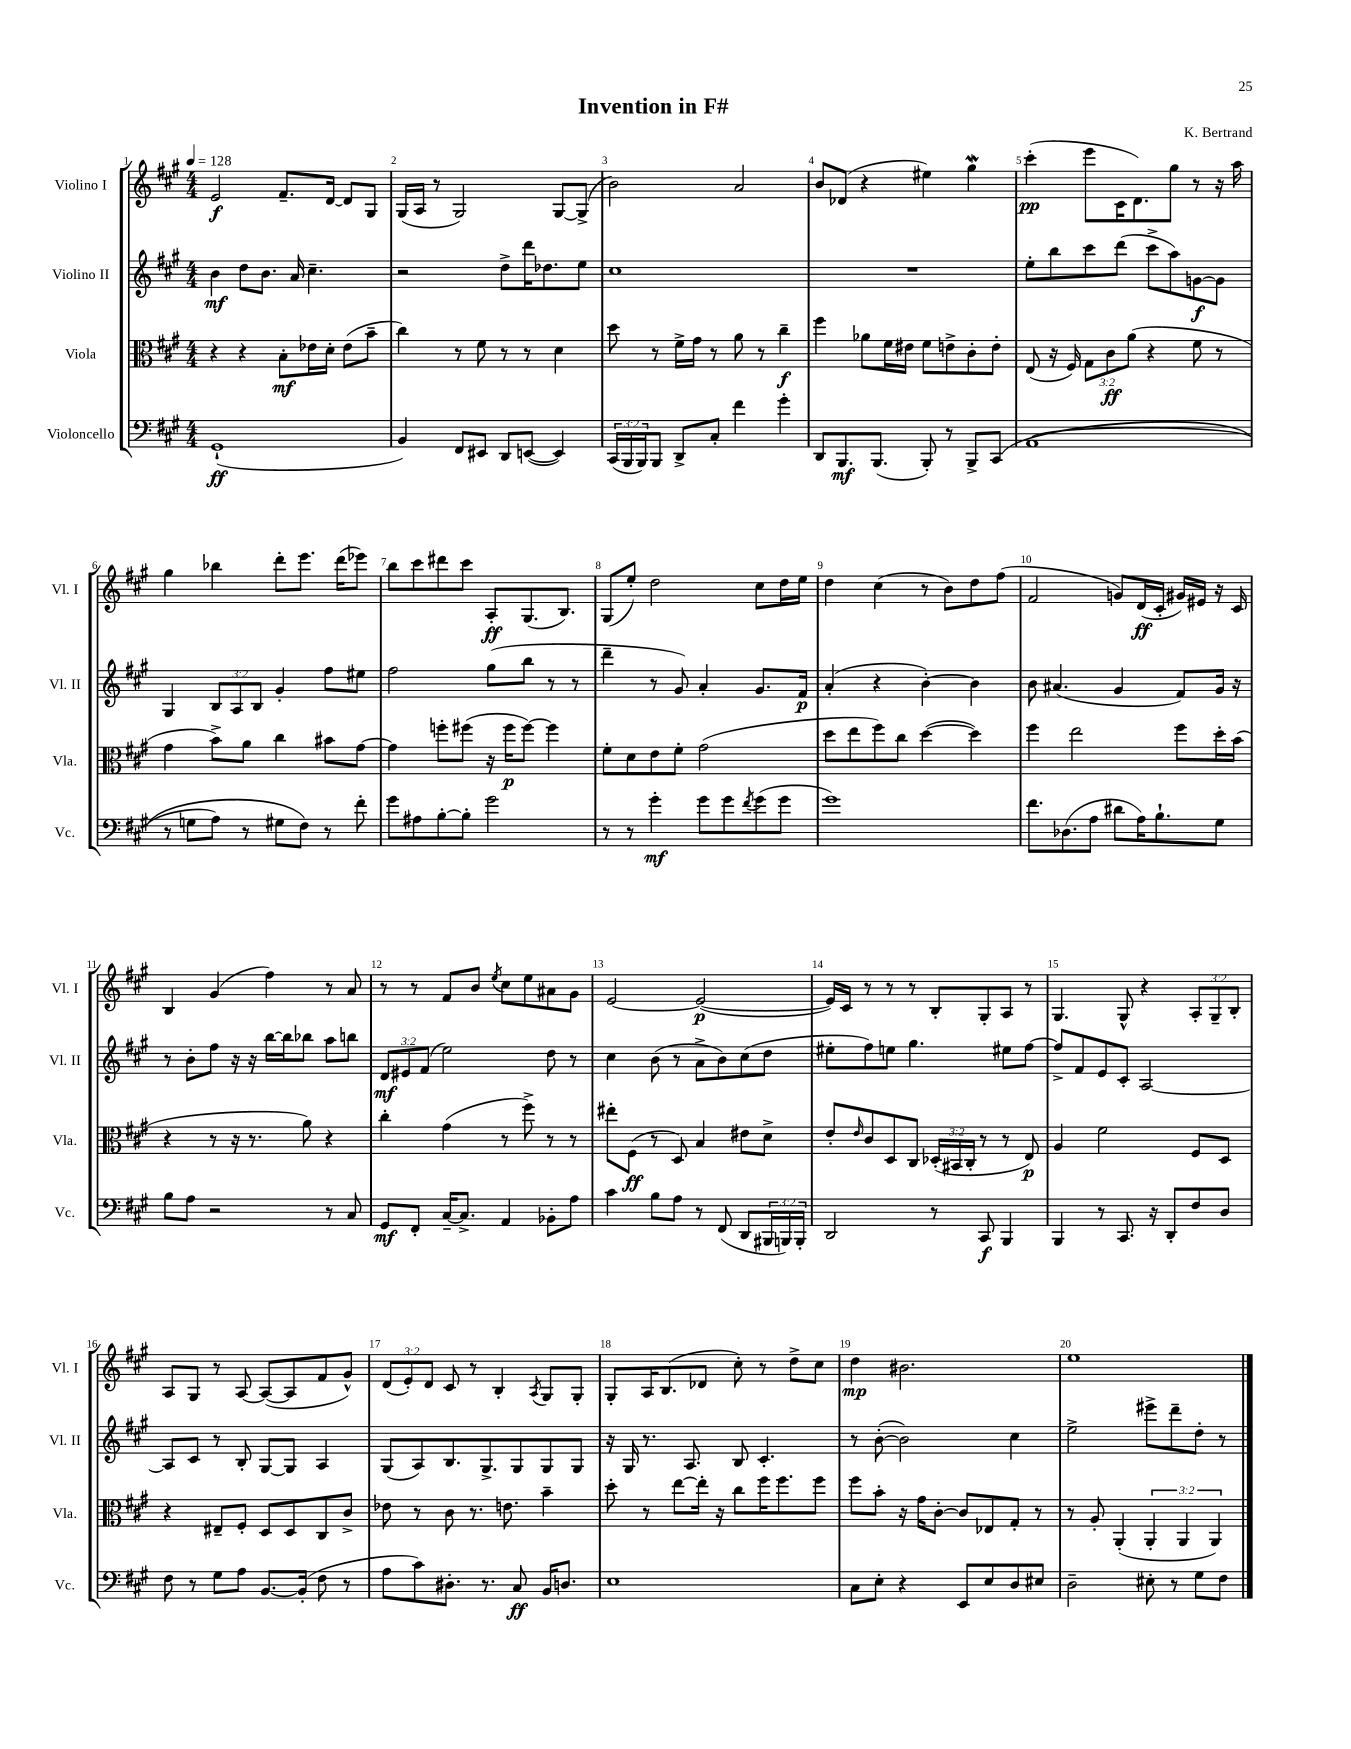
\header { title = "Invention in F#" composer = "K. Bertrand" }
<<
\new StaffGroup <<
\new Staff = "s0" \with { instrumentName = "Violino I" shortInstrumentName = "Vl. I" } {
    \clef treble \key a \major \numericTimeSignature \time 4/4 \override Staff.TupletNumber.text = #tuplet-number::calc-fraction-text \tempo 4 = 128
    e'2\f fis'8.-- d'16~ d'8 gis8 |
    gis16( a16 r8 gis2) gis8~ gis8->( |
    b'2) a'2 |
    b'8 des'8( r4 eis''4) gis''4\mordent |
    cis'''4-.\pp( e'''8 cis'16 d'8.) gis''8 r8 r16 a''16 |
    gis''4 bes''4 d'''8-. e'''8. d'''16( ees'''8) |
    b''8 cis'''8 dis'''8 cis'''8 a8-.\ff gis8.( b8.) |
    gis8( e''8-.) d''2 cis''8 d''16 e''16 |
    d''4 cis''4( r8 b'8) d''8 fis''8( |
    fis'2 g'8) d'16\ff( cis'16-. gis'16) eis'16 r16 cis'16 |
    b4 gis'4( fis''4) r8 a'8 |
    r8 r8 fis'8 b'8 \acciaccatura { e''8 } cis''8 e''8 ais'8 gis'8 |
    e'2~ e'2~\p( |
    e'16) cis'16 r8 r8 r8 b8-. gis8-. a8 r8 |
    gis4. gis8-^ r4 \tuplet 3/2 { a8-. gis8-- b8-. } |
    a8 gis8 r8 a8~ a8~( a8 fis'8 gis'8-^) |
    \tuplet 3/2 { d'8( e'8-.) d'8 } cis'8 r8 b4-. \acciaccatura { a8 } gis8 gis8-. |
    gis8-. a16 b8.( des'8 cis''8-.) r8 d''8-> cis''8 |
    d''4\mp bis'2. |
    e''1 \bar "|." |
}
\new Staff = "s1" \with { instrumentName = "Violino II" shortInstrumentName = "Vl. II" } {
    \clef treble \key a \major \numericTimeSignature \time 4/4 \override Staff.TupletNumber.text = #tuplet-number::calc-fraction-text
    b'4\mf d''8 b'8. a'16 cis''4.-- |
    r2 d''8-> d'''16 des''8. e''8 |
    cis''1 |
    R1 |
    e''8-. b''8 cis'''8 d'''8( cis'''8-> a''8) g'8~\f g'8 |
    gis4 \tuplet 3/2 { b8 a8 b8 } gis'4-. fis''8 eis''8 |
    fis''2 gis''8( b''8 r8 r8 |
    d'''4-- r8 gis'8) a'4-. gis'8. fis'16\p |
    a'4-.( r4 b'4~-.) b'4 |
    b'8 ais'4.( gis'4 fis'8) gis'16 r16 |
    r8 b'8-. fis''8 r16 r16 b''16~ b''16 bes''8 a''8 b''8 |
    \tuplet 3/2 { d'8\mf eis'8 fis'8( } e''2) d''8 r8 |
    cis''4 b'8( r8 a'8-> b'8) cis''8( d''8 |
    eis''8-. fis''8) e''8 gis''4. eis''8 fis''8~ |
    fis''8-> fis'8 e'8 cis'8-. a2~ |
    a8 cis'8 r8 b8-. gis8~ gis8 a4 |
    gis8( a8) b8. gis8.-> gis8 gis8 gis8 |
    r16 gis16 r8. a8. b8 cis'4.-. |
    r8 b'8~-.( b'2) cis''4 |
    e''2-> eis'''8-> d'''8-- d''8-. r8 \bar "|." |
}
\new Staff = "s2" \with { instrumentName = "Viola" shortInstrumentName = "Vla." } {
    \clef alto \key a \major \numericTimeSignature \time 4/4 \override Staff.TupletNumber.text = #tuplet-number::calc-fraction-text
    r4 r4 b8-.\mf ees'16 d'16-. ees'8( b'8-- |
    cis''4) r8 fis'8 r8 r8 d'4 |
    d''8 r8 fis'16-> gis'16 r8 a'8 r8 cis''4--\f |
    fis''4 aes'8 fis'16 eis'16 fis'8 e'8-> cis'8-. e'8-. |
    e8( r16 fis16) \tuplet 3/2 { gis8 cis'8\ff a'8( } r4 fis'8 r8 |
    gis'4 b'8->) a'8 cis''4 bis'8 gis'8~ |
    gis'4 f''8-. fis''8( r16 fis''16\p fis''8~) fis''4 |
    fis'8-. d'8 e'8 fis'8-. gis'2( |
    d''8 e''8 fis''8) cis''8 d''4~( d''4) |
    fis''4 e''2 fis''8 d''16-. b'16( |
    r4 r8 r16 r8. a'8) r4 |
    cis''4-. gis'4( r8 fis''8->) r8 r8 |
    eis''8-. fis8\ff( r8 d8) b4 eis'8 d'8-> |
    e'8-. \grace { e'16 } cis'8 d8 cis8 \tuplet 3/2 { des16-.( bis,16 cis16-. } r8 r8 e8\p) |
    a4 fis'2 fis8 d8 |
    r4 eis8-- fis8-. d8 d8 cis8 cis'8-> |
    ees'8 r8 cis'8 r8. e'8. b'4-- |
    d''8-. r8 e''8~ e''16-. r16 cis''8 fis''16 fis''8. fis''8 |
    fis''8 b'8-. r16 gis'16 cis'8~-. cis'8 ees8 gis8-. r8 |
    r8 a8-. a,4-.( \tuplet 3/2 { a,4-. a,4 a,4) } \bar "|." |
}
\new Staff = "s3" \with { instrumentName = "Violoncello" shortInstrumentName = "Vc." } {
    \clef bass \key a \major \numericTimeSignature \time 4/4 \override Staff.TupletNumber.text = #tuplet-number::calc-fraction-text
    gis,1-!\ff( |
    b,4) fis,8 eis,8 d,8 e,8~( e,4) |
    \tuplet 3/2 { cis,16( b,,16 b,,16) } b,,8 d,8-> cis8-. fis'4 gis'4-. |
    d,8 b,,8.\mf b,,8.( b,,8-.) r8 b,,8-> cis,8\( |
    a,1( |
    r8 g8 a8) r8 gis8 fis8\) r8 fis'8-. |
    gis'8 ais8 b8~-. b8-. gis'2 |
    r8 r8 gis'4-.\mf gis'8 gis'8 \acciaccatura { fis'8 } gis'8( gis'8 |
    gis'1) |
    fis'8. des8.( a8 dis'8 a16) b8.-! gis8 |
    b8 a8 r2 r8 cis8 |
    gis,8\mf fis,8-. cis16~-- cis8.-> a,4 bes,8-. a8 |
    cis'4 b8 a8 r8 fis,8( d,8 \tuplet 3/2 { bis,,16 b,,16) b,,16-. } |
    d,2 r8 cis,8\f b,,4 |
    b,,4 r8 cis,8. r16 d,8-. fis8 d8 |
    fis8 r8 gis8 a8 b,8.~ b,16-.( fis8 r8 |
    a8 cis'8) dis8.-. r8. cis8\ff b,16 d8. |
    e1 |
    cis8 e8-. r4 e,8 e8 d8 eis8 |
    d2-- eis8-. r8 gis8 fis8 \bar "|." |
}
>>
>>
\layout { \context { \Score \override BarNumber.break-visibility = ##(#f #t #t) barNumberVisibility = #all-bar-numbers-visible } }
